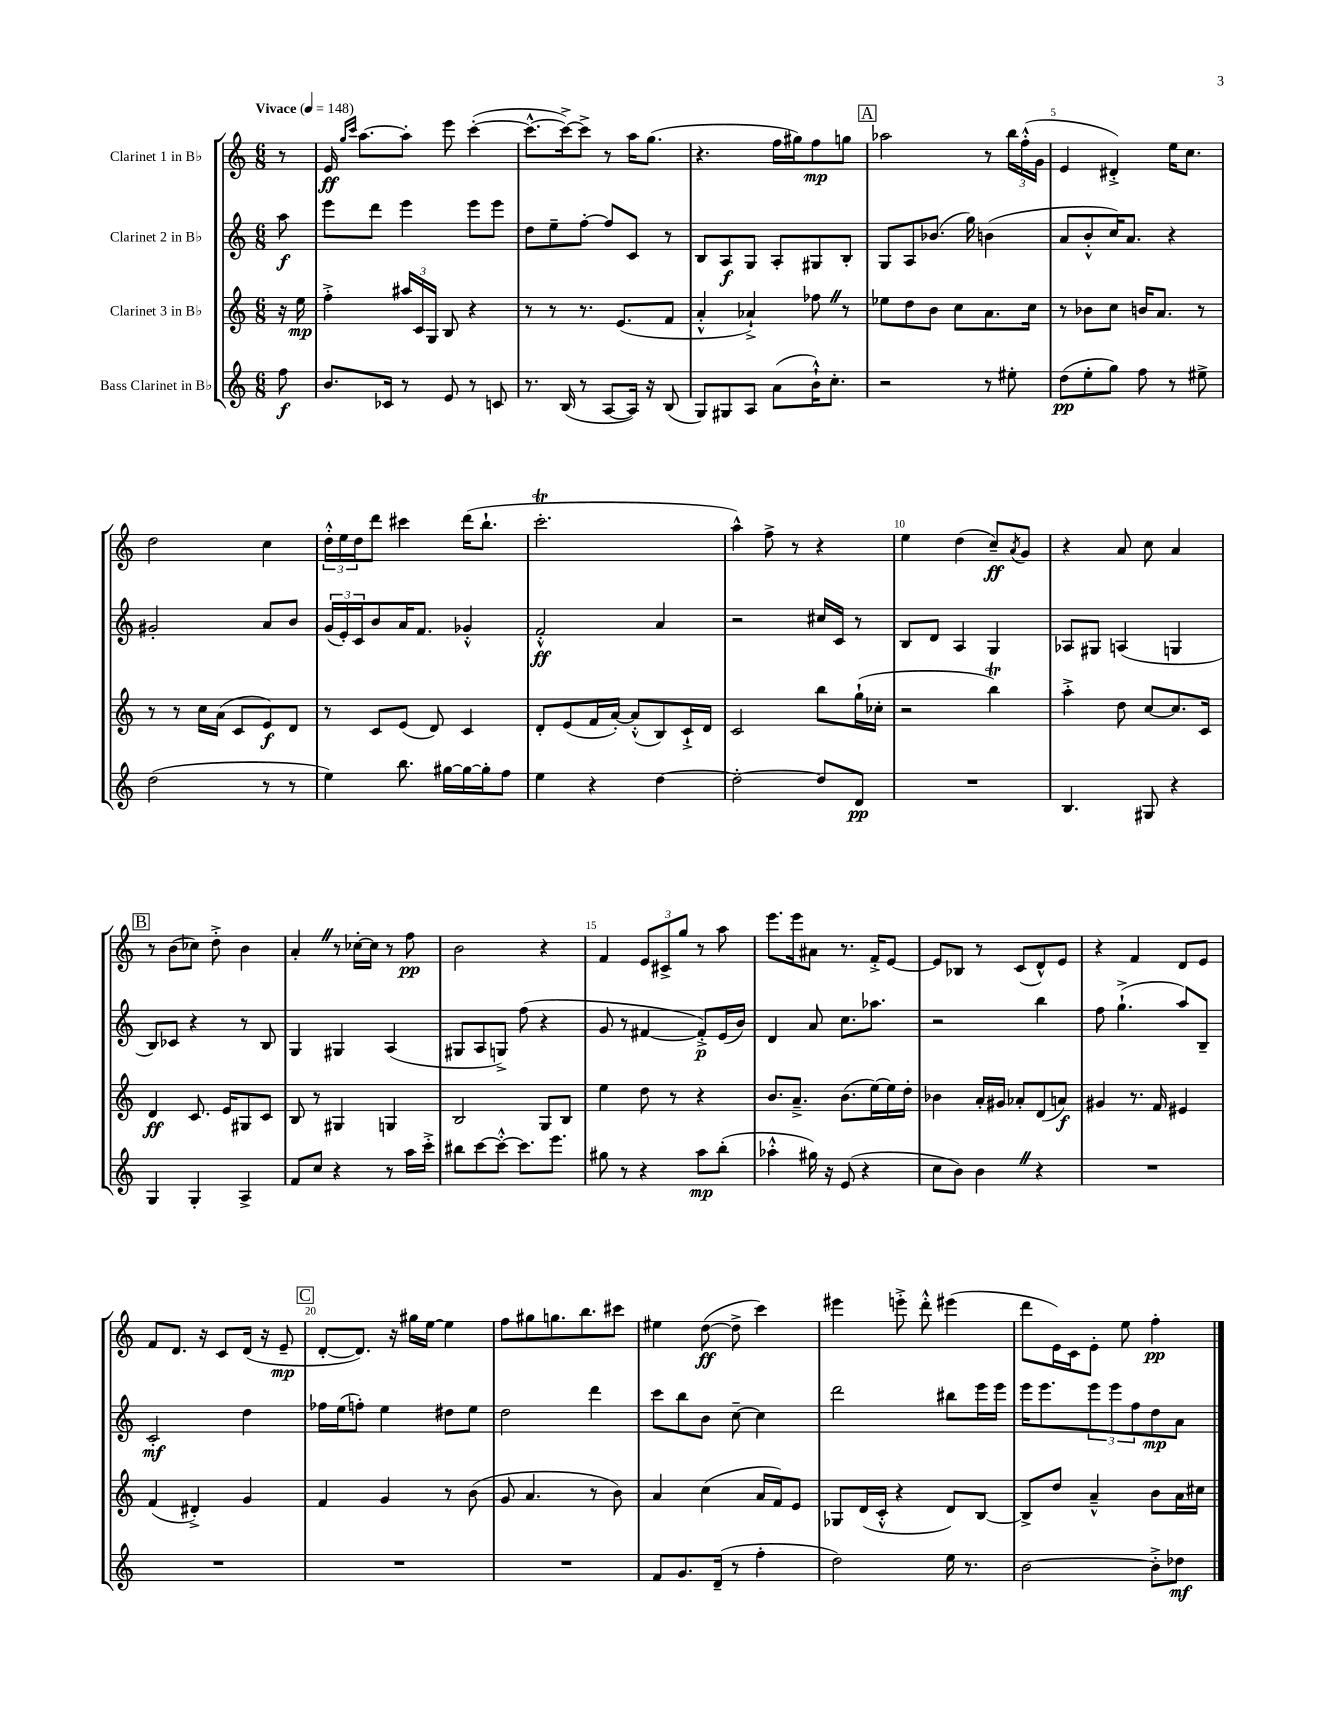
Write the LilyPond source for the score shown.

<<
\new StaffGroup <<
\new Staff = "s0" \with { instrumentName = "Clarinet 1 in Bb" } {
    \clef treble \key c \major \numericTimeSignature \time 6/8 \partial 8 \tempo "Vivace" 4 = 148
    r8 |
    e'16\ff \grace { g''16 c'''16 } a''8.~ a''8-. e'''8 c'''4~-.( |
    c'''8.~-^ c'''16~->) c'''8-> r8 a''16 g''8.( |
    r4. f''16 gis''16) f''8\mp g''8 |
    \mark \markup { \box "A" } aes''2 r8 \tuplet 3/2 { b''16 f''16-.-^( g'16 } |
    e'4 dis'4-.->) e''16 c''8. |
    d''2 c''4 |
    \tuplet 3/2 { d''16-.-^ e''16 d''16 } d'''8 cis'''4 d'''16( b''8.-! |
    c'''2.-.\trill |
    a''4-^) f''8-> r8 r4 |
    e''4 d''4( c''8--\ff) \acciaccatura { a'8 } g'8 |
    r4 a'8 c''8 a'4 |
    \mark \markup { \box "B" } r8 b'8( ces''8) d''8-.-> b'4 |
    a'4-. \once \override BreathingSign.text = \markup { \musicglyph "scripts.caesura.straight" } \breathe r8 ces''16~-. ces''16 r8 f''8\pp |
    b'2 r4 |
    f'4 \tuplet 3/2 { e'8 cis'8-> g''8 } r8 a''8 |
    e'''8. e'''16 ais'8 r8. f'16-.-> e'8~ |
    e'8 bes8 r8 c'8( d'8-^) e'8 |
    r4 f'4 d'8 e'8 |
    f'8 d'8. r16 c'8 d'16( r16 e'8--\mp |
    \mark \markup { \box "C" } d'8~-. d'8.) r16 gis''16 e''16~ e''4 |
    f''8 gis''8 g''8. b''8. cis'''8 |
    eis''4 d''8~\ff( d''8-> c'''4) |
    eis'''4 e'''8-.-> d'''8-.-^ eis'''4( |
    d'''8 e'16) c'16 e'8-. e''8 f''4-.\pp \bar "|." |
}
\new Staff = "s1" \with { instrumentName = "Clarinet 2 in Bb" } {
    \clef treble \key c \major \numericTimeSignature \time 6/8 \partial 8
    a''8\f |
    e'''8 d'''8 e'''4 e'''8 e'''8 |
    d''8 e''8-- f''8~-. f''8 c'8 r8 |
    b8 a8\f g8 a8-. gis8 b8-. |
    \mark \markup { \box "A" } g8 a8 bes'8.( g''16) b'4( |
    a'8 b'8-.-^ c''16) a'8. r4 |
    gis'2-. a'8 b'8 |
    \tuplet 3/2 { g'16( e'16-.) c'16 } b'8 a'16 f'8. ges'4-.-^ |
    f'2-.-^\ff a'4 |
    r2 cis''16 c'16 r8 |
    b8 d'8 a4 g4 |
    aes8 gis8 a4( g4 |
    \mark \markup { \box "B" } b8) ces'8 r4 r8 b8 |
    g4 gis4 a4( |
    gis8 a8 g8->) f''8( r4 |
    g'8 r8 fis'4~ fis'8-.->\p) e'16( b'16) |
    d'4 a'8 c''8. aes''8. |
    r2 b''4 |
    f''8 g''4.-!->( a''8) b8-- |
    c'2-.\mf d''4 |
    \mark \markup { \box "C" } fes''16 e''16( f''8-.) e''4 dis''8 e''8 |
    d''2 d'''4 |
    c'''8 b''8 b'8 c''8~-- c''4 |
    d'''2 bis''8 e'''16 e'''16 |
    e'''16 e'''8. \tuplet 3/2 { e'''8 e'''8 f''8 } d''8\mp a'8 \bar "|." |
}
\new Staff = "s2" \with { instrumentName = "Clarinet 3 in Bb" } {
    \clef treble \key c \major \numericTimeSignature \time 6/8 \partial 8
    r16 e''16\mp |
    f''4-.-> \tuplet 3/2 { ais''16 c'16 g16 } b8 r4 |
    r8 r8 r8. e'8.( f'8 |
    a'4-.-^ aes'4-!->) fes''8 \once \override BreathingSign.text = \markup { \musicglyph "scripts.caesura.straight" } \breathe r8 |
    \mark \markup { \box "A" } ees''8 d''8 b'8 c''8 a'8. c''16 |
    r8 bes'8 c''8 b'16 a'8. r8 |
    r8 r8 c''16 a'16( c'8 e'8\f) d'8 |
    r8 c'8 e'8( d'8) c'4 |
    d'8-. e'8( f'16 a'16~-.) a'8-.-^( b8) c'16-!-> d'16 |
    c'2 b''8 g''16-!( ces''16-. |
    r2 b''4\trill) |
    a''4-.-> d''8 c''8~ c''8. c'16 |
    \mark \markup { \box "B" } d'4\ff c'8. e'16 gis8 c'8 |
    b8 r8 gis4 g4 |
    b2 g8 b8 |
    e''4 d''8 r8 r4 |
    b'8. a'8.---> b'8.( e''16~) e''16 d''16-. |
    bes'4 a'16-. gis'16 aes'8-. d'8( a'8\f) |
    gis'4 r8. f'16 eis'4 |
    f'4( dis'4-.->) g'4 |
    \mark \markup { \box "C" } f'4 g'4 r8 b'8( |
    g'8 a'4. r8 b'8) |
    a'4 c''4( a'16 f'16) e'8 |
    ges8 d'16( c'16-.-^ r4 d'8) b8~ |
    b8-> d''8 a'4---^ b'8 a'16 cis''16 \bar "|." |
}
\new Staff = "s3" \with { instrumentName = "Bass Clarinet in Bb" } {
    \clef treble \key c \major \numericTimeSignature \time 6/8 \partial 8
    f''8\f |
    b'8. ces'16 r8 e'8 r8 c'8 |
    r8. b16( r8 a8~ a16) r16 b8( |
    g8) gis8 a8 a'8( b'16-!-^) c''8.-. |
    \mark \markup { \box "A" } r2 r8 eis''8-. |
    d''8\pp( e''8-. g''8) f''8 r8 eis''8-> |
    d''2( r8 r8 |
    e''4) b''8. gis''16~ gis''16~ gis''16-. f''8 |
    e''4 r4 d''4~ |
    d''2~-. d''8 d'8\pp |
    R2. |
    b4. gis8 r4 |
    \mark \markup { \box "B" } g4 g4-. a4-> |
    f'8 c''8 r4 r8 a''16 c'''16-.-> |
    bis''8 c'''8~ c'''8~-.-^ c'''8. e'''8. |
    gis''8 r8 r4 a''8\mp b''8-.( |
    aes''4-.-^ gis''16) r16 e'8( r4 |
    c''8 b'8) b'4 \once \override BreathingSign.text = \markup { \musicglyph "scripts.caesura.straight" } \breathe r4 |
    R2. |
    R2. |
    \mark \markup { \box "C" } R2. |
    R2. |
    f'8 g'8. d'16--( r8 f''4-. |
    d''2) e''16 r8. |
    b'2~ b'8-.-> des''8\mf \bar "|." |
}
>>
>>
\layout { \context { \Score \override BarNumber.break-visibility = ##(#f #t #t) barNumberVisibility = #(every-nth-bar-number-visible 5) } }
